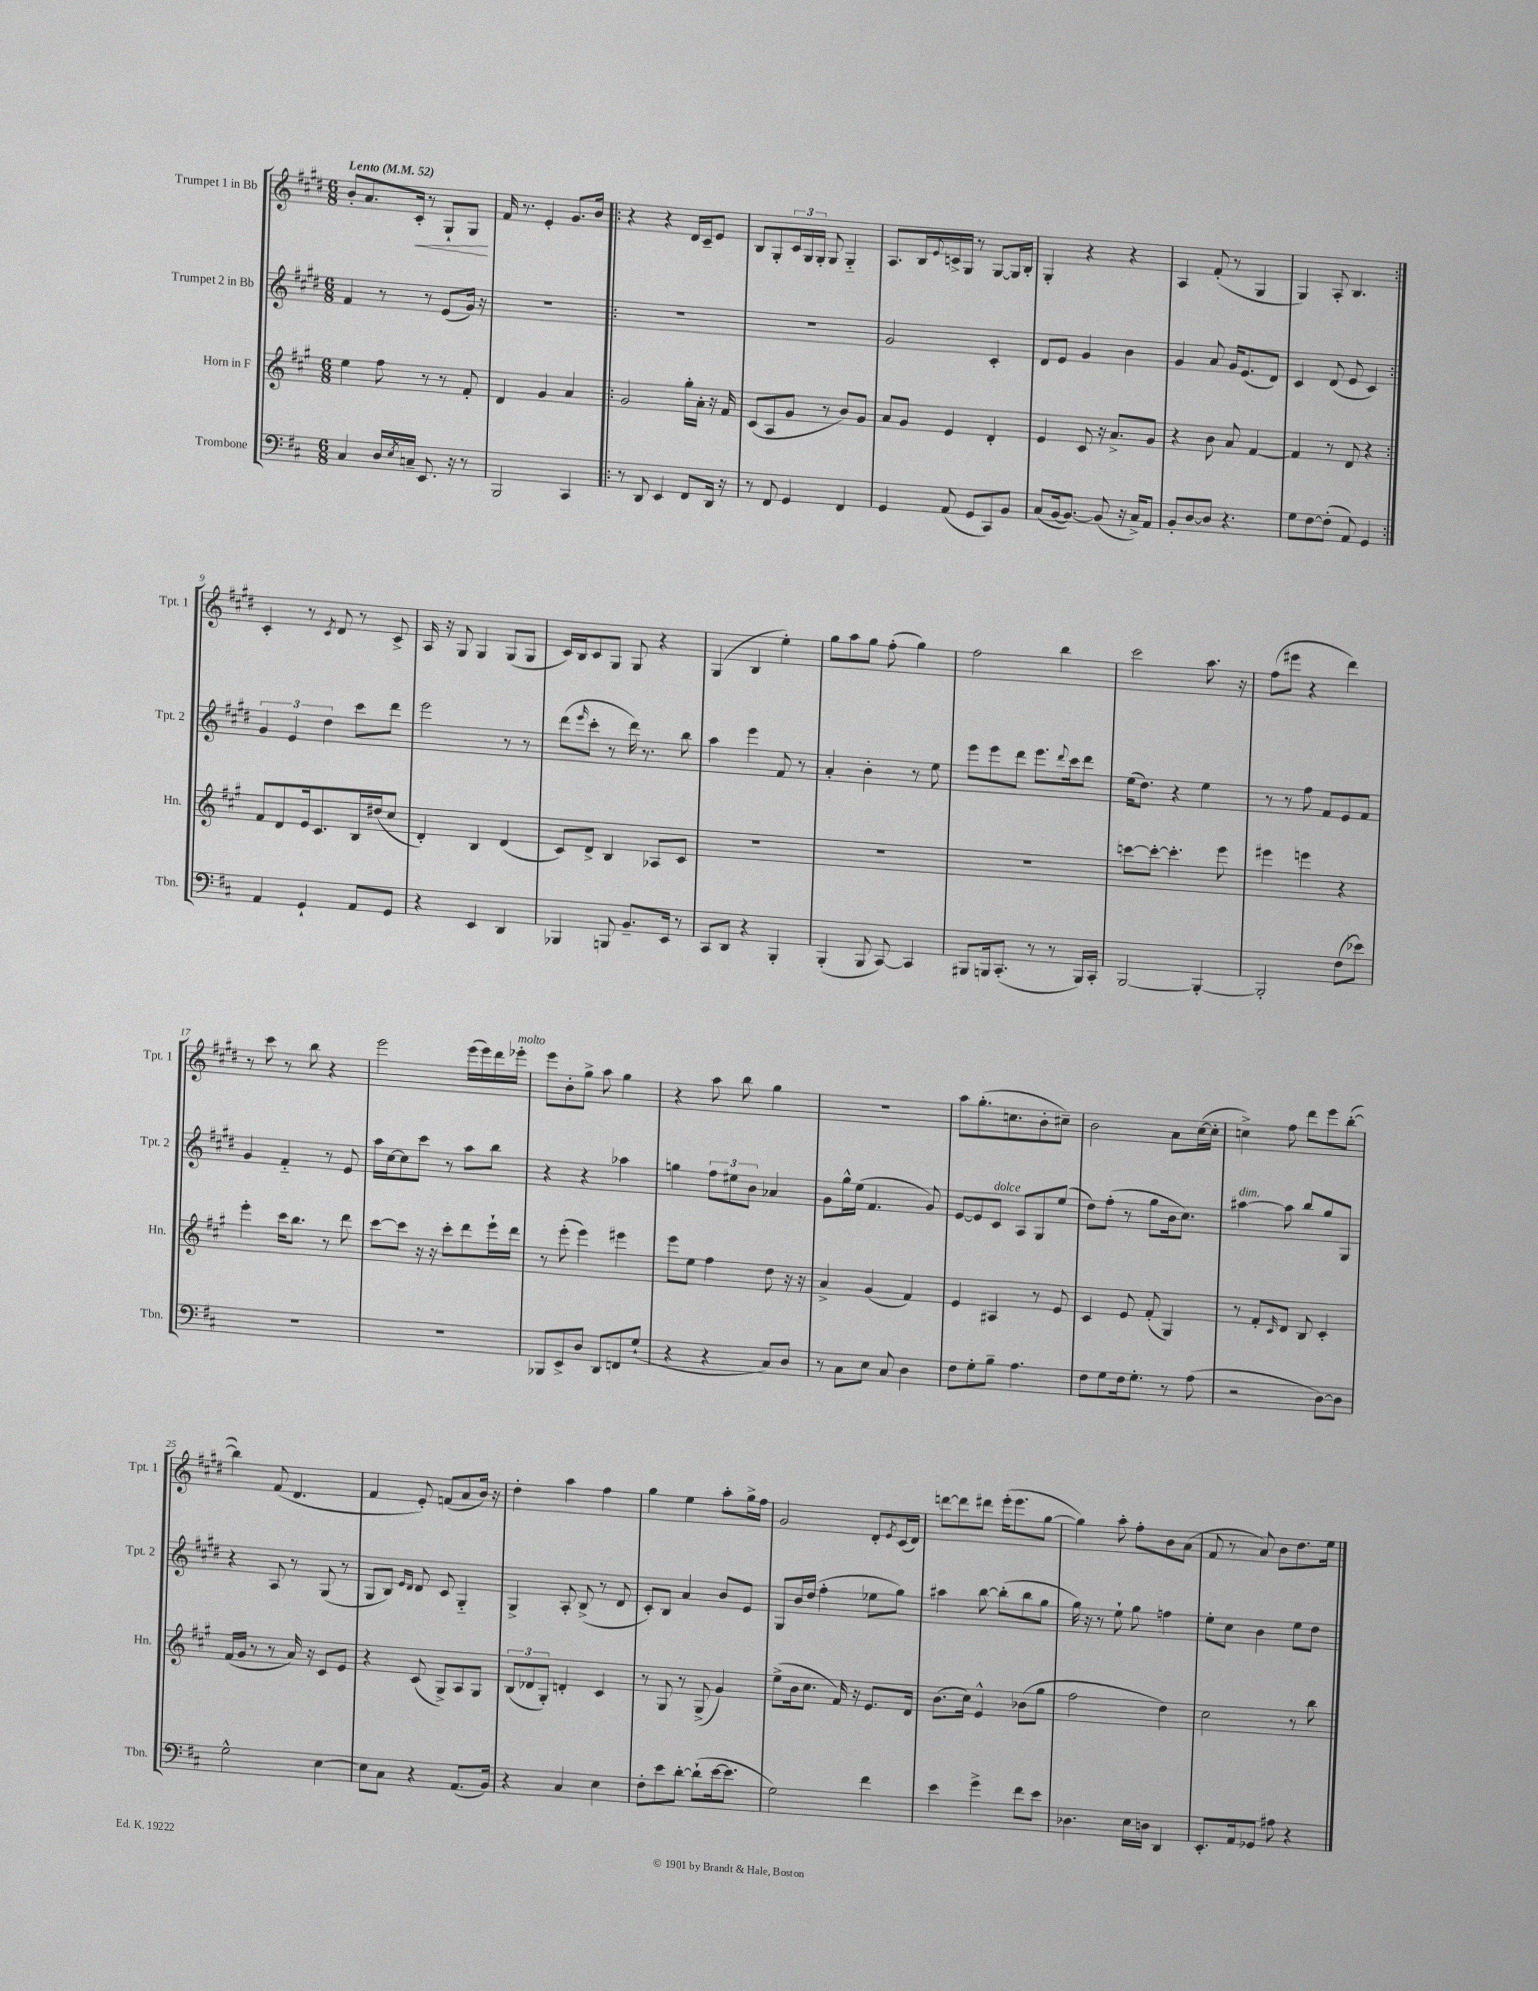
<<
\new StaffGroup <<
\new Staff = "s0" \with { instrumentName = "Trumpet 1 in Bb" shortInstrumentName = "Tpt. 1" } {
    \clef treble \key e \major \numericTimeSignature \time 6/8 \tempo "Lento" 4 = 52
    b'8-. a'8. cis'16-.\< r8 gis8-! gis8\! |
    fis'16 r8. e'4-. gis'8. b'16 |
    \repeat volta 2 { r4 r4 dis'16 cis'16-- e'8 |
    b8 gis8-. \tuplet 3/2 { cis'16 gis16 gis16-. } gis8 gis4-_ |
    a8. b16 \appoggiatura { e'8 } c'16-> gis16 r8 gis8~ gis16 b16-. |
    gis4-. r4 r4 |
    a4 fis'8-.( r8 gis4 |
    gis4) a8-. b4. | }
    cis'4-. r8 \acciaccatura { cis'8 } dis'8 r8 cis'8-> |
    a16 r16 gis8 gis4 gis8( gis8 |
    cis'16) b16 cis'8 gis8 gis8 r4 |
    gis4( b4 e''4-.) |
    gis''8 a''8 gis''8 fis''8-.( gis''4) |
    fis''2 b''4 |
    cis'''2 a''8. r16 |
    fis''8( eis'''8 r4 dis'''4) |
    r8 cis'''8 r8 b''8 r4 |
    e'''2 e'''16( e'''16) dis'''16 ees'''16-.^\markup { \italic "molto" } |
    e'''8 b'8-. gis''8-> a''8 gis''4 |
    r4 a''8 b''8 gis''4 |
    R2. |
    a''8 gis''8.-.( c''8. b'8-. cis''8--) |
    b'2 a'8 cis''16~( cis''16-. |
    c''4->) fis''8 dis'''8 e'''8 b''8~-.( |
    b''4) fis'8( dis'4. |
    fis'4 e'8-.) f'8( a'8 b'16) r16 |
    dis''4-. a''4 fis''4 |
    gis''4 e''4 a''8-. gis''16-> fis''16 |
    gis'2 dis'8-. \acciaccatura { e'8 } cis'16( dis'16) |
    d'''8~ d'''8 dis'''8 e'''16-.( e'''8. gis''8~ |
    gis''4) a''8-. fis''8-. b'8 a'8( |
    fis'8 r8 a'8) b'8 dis''8. e''16 \bar "|." |
}
\new Staff = "s1" \with { instrumentName = "Trumpet 2 in Bb" shortInstrumentName = "Tpt. 2" } {
    \clef treble \key e \major \numericTimeSignature \time 6/8
    fis'4 r8 r8 e'8( gis'16) r16 |
    R2. |
    \repeat volta 2 { R2. |
    R2. |
    gis'2 cis'4-. |
    dis'8 e'8 gis'4 b'4 |
    gis'4 a'8 gis'16 e'8.( dis'8) |
    cis'4 dis'8( e'8 cis'4) | }
    \tuplet 3/2 { gis'4 e'4 dis''4 } cis'''8 dis'''8 |
    e'''2 r8 r8 |
    dis'''8( \grace { e'''16 } cis'''8-. r8 dis'''16) r8. b''8 |
    a''4 e'''4 fis'8 r8 |
    a'4-. b'4-. r8 e''8 |
    e'''8 e'''8 dis'''8 e'''8. \appoggiatura { dis'''8 } cis'''16 dis'''8 |
    e''16( dis''8.) r4 e''4 |
    r8 r8 fis''8 fis'8 e'8 fis'8 |
    gis'4 fis'4-_ r8 e'8 |
    a''16 cis''16~ cis''8 cis'''8 r8 a''8 b''8 |
    r4 r4 aes''4 |
    g''4 \tuplet 3/2 { fis''8 eis''8 b'8 } aes'4 |
    gis'8 gis''16-^ e''16( fis'4. gis'8) |
    e'8~ e'8 cis'8^\markup { \italic "dolce" } a8 gis8 e''8( |
    dis''8) fis''8-.( r8 gis''8 b'16 cis''8.) |
    ais''4~^\markup { \italic "dim." } ais''8 b''8 gis''8 gis8 |
    r4 a8 r8 gis8( r8 |
    gis8 b8) \grace { e'16 dis'16 } dis'8 cis'8 gis4-_ |
    gis4-> a8-. b8->( r8 dis'8 |
    cis'8-.) b8 a'4 b'8 e'8 |
    gis8 b'16 dis''16( fis''4-. ees''8 gis''8) |
    ais''4 b''8~ b''8-.( b''8 gis''8 |
    gis''16) r16 r8 e''8-! gis''8 f''4 |
    e''8-. cis''8 b'4 e''8 dis''8 \bar "|." |
}
\new Staff = "s2" \with { instrumentName = "Horn in F" shortInstrumentName = "Hn." } {
    \clef treble \key a \major \numericTimeSignature \time 6/8
    e''4 fis''8 r8 r8 fis'8-. |
    d'4 gis'4 a'4 |
    \repeat volta 2 { gis'2 gis''16-. a'16-. r16 fis'16 |
    cis'8( a8 gis'8 r8 b'8) gis'8 |
    a'8 gis'8 e'4 d'4-. |
    e'4 cis'8 r16 a'8.-> gis'8 |
    r4 b'8 a'8 fis'4~ |
    fis'4 r8 d'8 r4 | }
    fis'8 d'8 e'16 cis'8. b16 dis''16( cis''8 |
    d'4-.) b4 d'4( |
    cis'8) d'8-> b4 aes8 cis'8 |
    R2. |
    R2. |
    R2. |
    c'''8~ c'''8~-. c'''4.-. e'''8 |
    eis'''4 e'''4 r4 |
    e'''4-. cis'''16 b''8. r8 d'''8 |
    cis'''8~ cis'''8 r16 r16 cis'''8-. d'''8 e'''16-! d'''16 |
    r8 e'''8-.( e'''4) eis'''4 |
    e'''8 e''8 fis''4 d''8 r16 r16 |
    a'4-> gis'4( fis'4) |
    e'4 ais4 r8 e'8 |
    cis'4 e'8 fis'8-.( gis4) |
    r8 fis'8-. \grace { cis'16 } d'8 b8 cis'4-. |
    fis'16( gis'16 r8 r8 a'16) r16 cis'8 e'8 |
    r4 cis'8( gis8->) a8 gis8 |
    \tuplet 3/2 { b8( des'8 gis8-.) } d'4-. cis'4 |
    r8 gis8 r8 gis8->( gis'4) |
    e''8->( b'16 cis''8. fis'16) r16 e'8. d'16 |
    b'8.( cis''16) e'4-^ bes'8( gis''8 |
    fis''2 d''4) |
    cis''2 r8 b''8 \bar "|." |
}
\new Staff = "s3" \with { instrumentName = "Trombone" shortInstrumentName = "Tbn." } {
    \clef bass \key d \major \numericTimeSignature \time 6/8
    cis4 d16 \acciaccatura { e8 } c16-- e,8. r16 r8 |
    b,,2 cis,4 |
    \repeat volta 2 { r8 d,8 e,4 fis,8 d,16 r16 |
    r8 fis,8 g,4 fis,4 |
    g,4 a,8( g,8 cis,8) b,8 |
    cis8( b,16~ b,8.~) b,8( r16 cis16->) a,8 |
    b,8-. d8~ d8 r4. |
    g8 fis8~ fis8-.( a,8) g,4 | }
    a,4 g,4-! a,8 g,8 |
    r4 e,4 d,4 |
    bes,,4 b,,8 b,8.-- e,16 r8 |
    cis,8 d,8 r4 b,,4-. |
    b,,4-.( b,,8 cis,8~) cis,4 |
    bis,,8 b,,16 cis,8.-.( r8 r8 b,,16) cis,16-. |
    b,,2~ b,,4~-. |
    b,,2-. fis8( ees'8) |
    R2. |
    R2. |
    bes,,8 e,8-> d8 d,8 f,8 g8-!( |
    r4 r4 cis8) d8 |
    r8 cis8 e8 cis8 d4 |
    fis8 g8-. b8-- a4. |
    fis8 g8 fis16 g8.-. r8 a8( |
    r2 d8~) d8 |
    g2-^ e4~ |
    e8 cis8 r4 a,8.( b,16) |
    r4 cis4 e4 |
    fis8-. e'8 d'8~-. d'8-!( e'16~ e'8. |
    g2) fis'4 |
    e'4 g'4-> fis'8 e'8 |
    des4. e16 d16 d,4 |
    e,8.-. a,16 ges,8 ais8 r4 \bar "|." |
}
>>
>>
